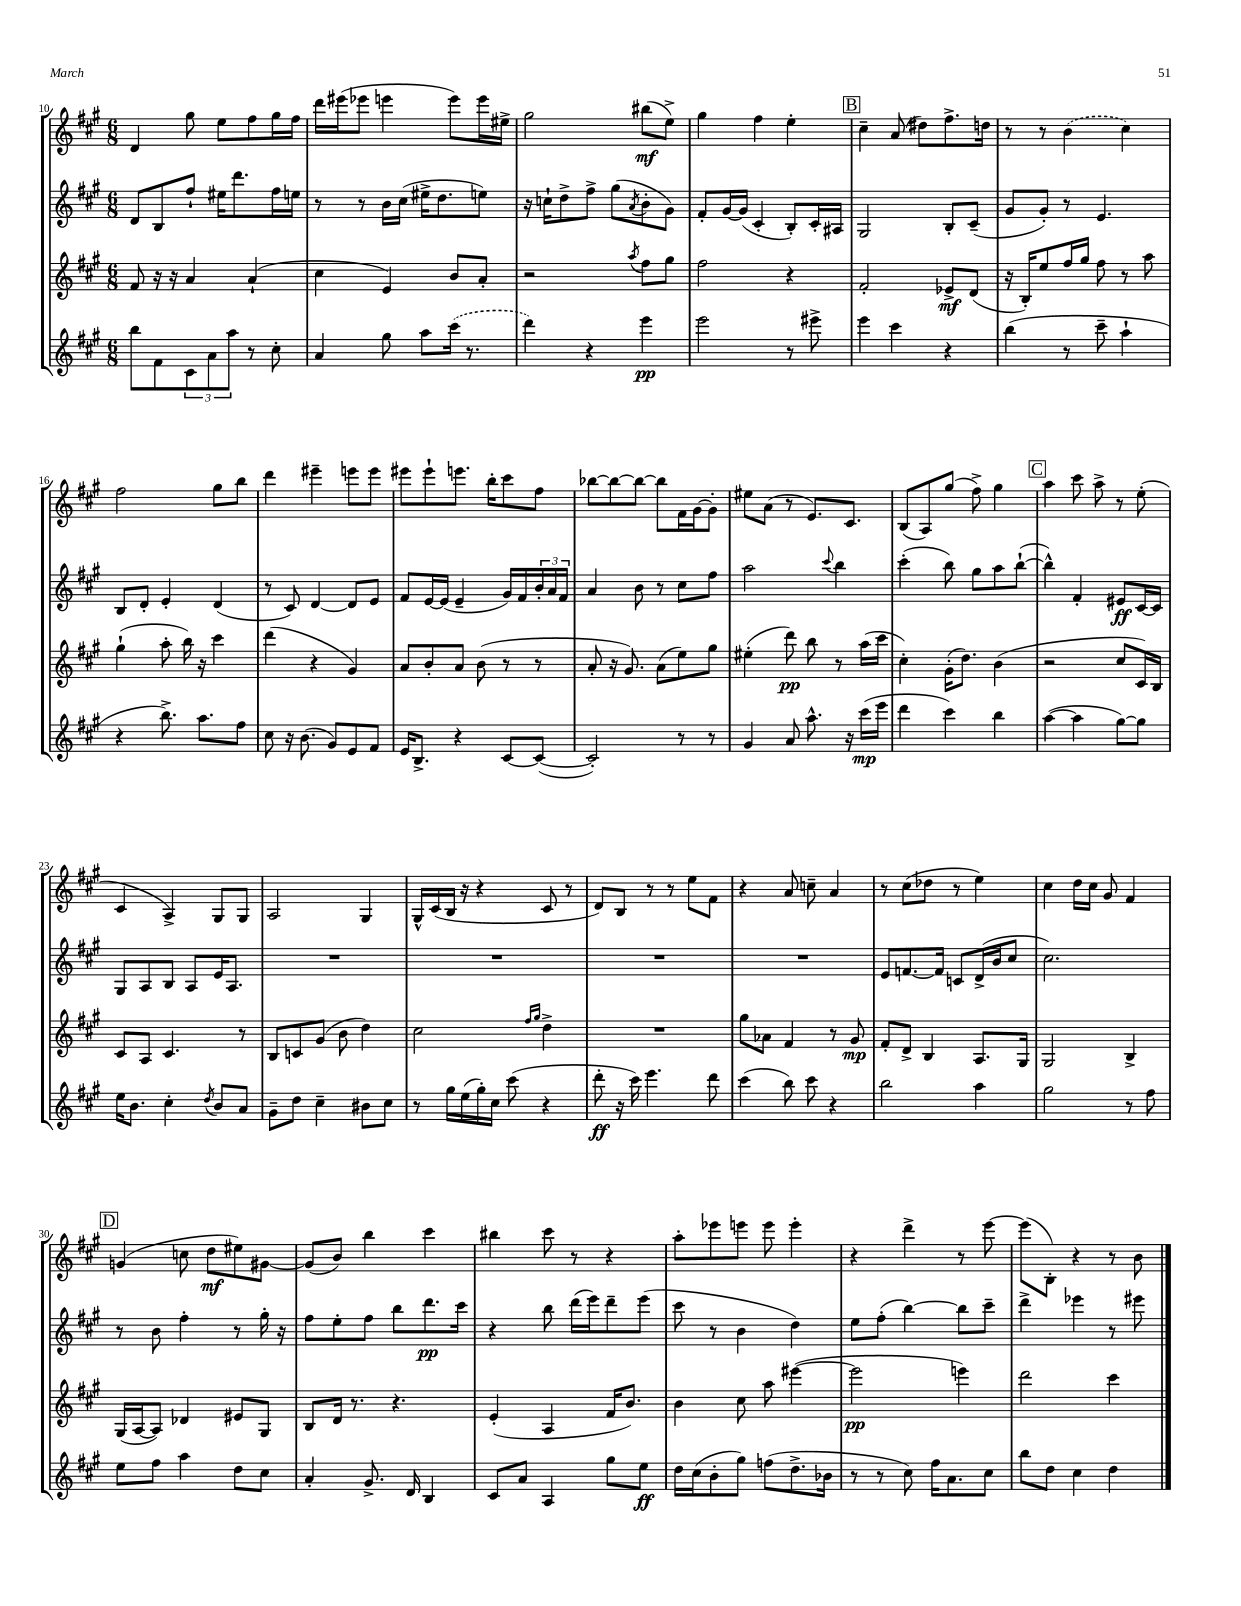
<<
\new StaffGroup <<
\new Staff = "s0" {
    \clef treble \key a \major \numericTimeSignature \time 6/8
    d'4 gis''8 e''8 fis''8 gis''16 fis''16 |
    d'''16 eis'''16( ees'''8 e'''4 e'''8) e'''16 eis''16-> |
    gis''2 bis''8\mf( e''8->) |
    gis''4 fis''4 e''4-. |
    \mark \markup { \box "B" } cis''4-- a'8( dis''8) fis''8.-> d''16 |
    r8 r8 \once \slurDashed b'4( cis''4) |
    fis''2 gis''8 b''8 |
    d'''4 eis'''4-- e'''8 e'''8 |
    eis'''8 eis'''8-! e'''8. b''16-. cis'''8 fis''8 |
    bes''8~ bes''8~ bes''8~ bes''8 fis'16 gis'16~ gis'8-. |
    eis''8 a'8( r8 e'8.) cis'8. |
    b8( a8) gis''8( fis''8->) gis''4 |
    \mark \markup { \box "C" } a''4 cis'''8 a''8-> r8 e''8-.( |
    cis'4 a4->) gis8 gis8 |
    a2 gis4 |
    gis16-^ cis'16( b16 r16 r4 cis'8 r8 |
    d'8) b8 r8 r8 e''8 fis'8 |
    r4 a'8 c''8-- a'4 |
    r8 cis''8( des''8 r8 e''4) |
    cis''4 d''16 cis''16 gis'8 fis'4 |
    \mark \markup { \box "D" } g'4( c''8 d''8\mf eis''8) gis'8~ |
    gis'8( b'8) b''4 cis'''4 |
    bis''4 cis'''8 r8 r4 |
    a''8-. ees'''8 e'''8 e'''8 e'''4-. |
    r4 d'''4-> r8 e'''8~ |
    e'''8( b8-.) r4 r8 b'8 \bar "|." |
}
\new Staff = "s1" {
    \clef treble \key a \major \numericTimeSignature \time 6/8
    d'8 b8 fis''8-! eis''16 d'''8. fis''16 e''16 |
    r8 r8 b'16 cis''16( eis''16-> d''8. e''8) |
    r16 c''16-! d''8-> fis''8-> gis''8( \acciaccatura { a'8 } b'8-. gis'8) |
    fis'8-. gis'16~ gis'16( cis'4-. b8-.) cis'16-. ais16 |
    \mark \markup { \box "B" } gis2 b8-. cis'8--( |
    gis'8 gis'8-.) r8 e'4. |
    b8 d'8-. e'4-. d'4( |
    r8 cis'8) d'4~ d'8 e'8 |
    fis'8 e'16~ e'16( e'4-- gis'16) fis'16 \tuplet 3/2 { b'16-. a'16 fis'16 } |
    a'4 b'8 r8 cis''8 fis''8 |
    a''2 \appoggiatura { cis'''8 } b''4 |
    cis'''4-.( b''8) gis''8 a''8 b''8~-!( |
    \mark \markup { \box "C" } b''4-^) fis'4-. eis'8\ff cis'16~ cis'16 |
    gis8 a8 b8 a8 e'16 a8. |
    R2. |
    R2. |
    R2. |
    R2. |
    e'8 f'8.~ f'16 c'8 d'16->( b'16 cis''8 |
    cis''2.) |
    \mark \markup { \box "D" } r8 b'8 fis''4-. r8 gis''16-. r16 |
    fis''8 e''8-. fis''8 b''8 d'''8.\pp cis'''16 |
    r4 b''8 d'''16( e'''16) d'''8-- e'''8( |
    cis'''8 r8 b'4 d''4) |
    e''8 fis''8-.( b''4~) b''8 cis'''8-- |
    d'''4-> ees'''4 r8 eis'''8 \bar "|." |
}
\new Staff = "s2" {
    \clef treble \key a \major \numericTimeSignature \time 6/8
    fis'8 r16 r16 a'4 a'4-!( |
    cis''4 e'4) b'8 a'8-. |
    r2 \acciaccatura { a''8 } fis''8 gis''8 |
    fis''2 r4 |
    \mark \markup { \box "B" } fis'2-. ees'8->\mf d'8( |
    r16 b16-.) e''8 fis''16 gis''16 fis''8 r8 a''8 |
    gis''4-!( a''8-. b''16) r16 cis'''4 |
    d'''4( r4 gis'4) |
    a'8 b'8-. a'8 b'8( r8 r8 |
    a'8-. r16 gis'8.) a'8( e''8) gis''8 |
    eis''4-.( d'''8\pp) b''8 r8 a''16( cis'''16 |
    cis''4-.) gis'16-.( d''8.) b'4( |
    \mark \markup { \box "C" } r2 cis''8 cis'16) b16 |
    cis'8 a8 cis'4. r8 |
    b8 c'8 gis'8( b'8 d''4) |
    cis''2 \grace { fis''16 gis''16 } d''4-> |
    R2. |
    gis''8 aes'8 fis'4 r8 gis'8\mp |
    fis'8-. d'8-> b4 a8. gis16 |
    gis2 b4-> |
    \mark \markup { \box "D" } gis16( a16~ a8) des'4 eis'8 gis8 |
    b8 d'16 r8. r4. |
    e'4-.( a4 fis'16 b'8.) |
    b'4 cis''8 a''8 eis'''4~( |
    eis'''2\pp e'''4) |
    d'''2 cis'''4 \bar "|." |
}
\new Staff = "s3" {
    \clef treble \key a \major \numericTimeSignature \time 6/8
    b''8 fis'8 \tuplet 3/2 { cis'8 a'8 a''8 } r8 cis''8-. |
    a'4 gis''8 a''8 \once \slurDashed cis'''16( r8. |
    d'''4) r4 e'''4\pp |
    e'''2 r8 eis'''8-> |
    \mark \markup { \box "B" } e'''4 cis'''4 r4 |
    b''4( r8 cis'''8-- a''4-! |
    r4 b''8.->) a''8. fis''8 |
    cis''8 r16 b'8.( gis'8) e'8 fis'8 |
    e'16 b8.-> r4 cis'8~ cis'8~( |
    cis'2-.) r8 r8 |
    gis'4 a'8 a''8.-^ r16 cis'''16\mp( e'''16 |
    d'''4 cis'''4) b''4 |
    \mark \markup { \box "C" } a''4~( a''4 gis''8~) gis''8 |
    e''16 b'8. cis''4-. \acciaccatura { d''8 } b'8 a'8 |
    gis'8-- d''8 cis''4-- bis'8 cis''8 |
    r8 gis''16 e''16( gis''16-.) cis''16 cis'''8( r4 |
    d'''8-.\ff r16 cis'''16) e'''4. d'''8 |
    cis'''4( b''8) cis'''8 r4 |
    b''2 a''4 |
    gis''2 r8 fis''8 |
    \mark \markup { \box "D" } e''8 fis''8 a''4 d''8 cis''8 |
    a'4-. gis'8.-> d'16 b4 |
    cis'8 a'8 a4 gis''8 e''8\ff |
    d''16 cis''16( b'8-. gis''8) f''8( d''8.-> bes'16 |
    r8 r8 cis''8) fis''16 a'8. cis''8 |
    b''8 d''8 cis''4 d''4 \bar "|." |
}
>>
>>
\layout { \context { \Score currentBarNumber = #10 } }
